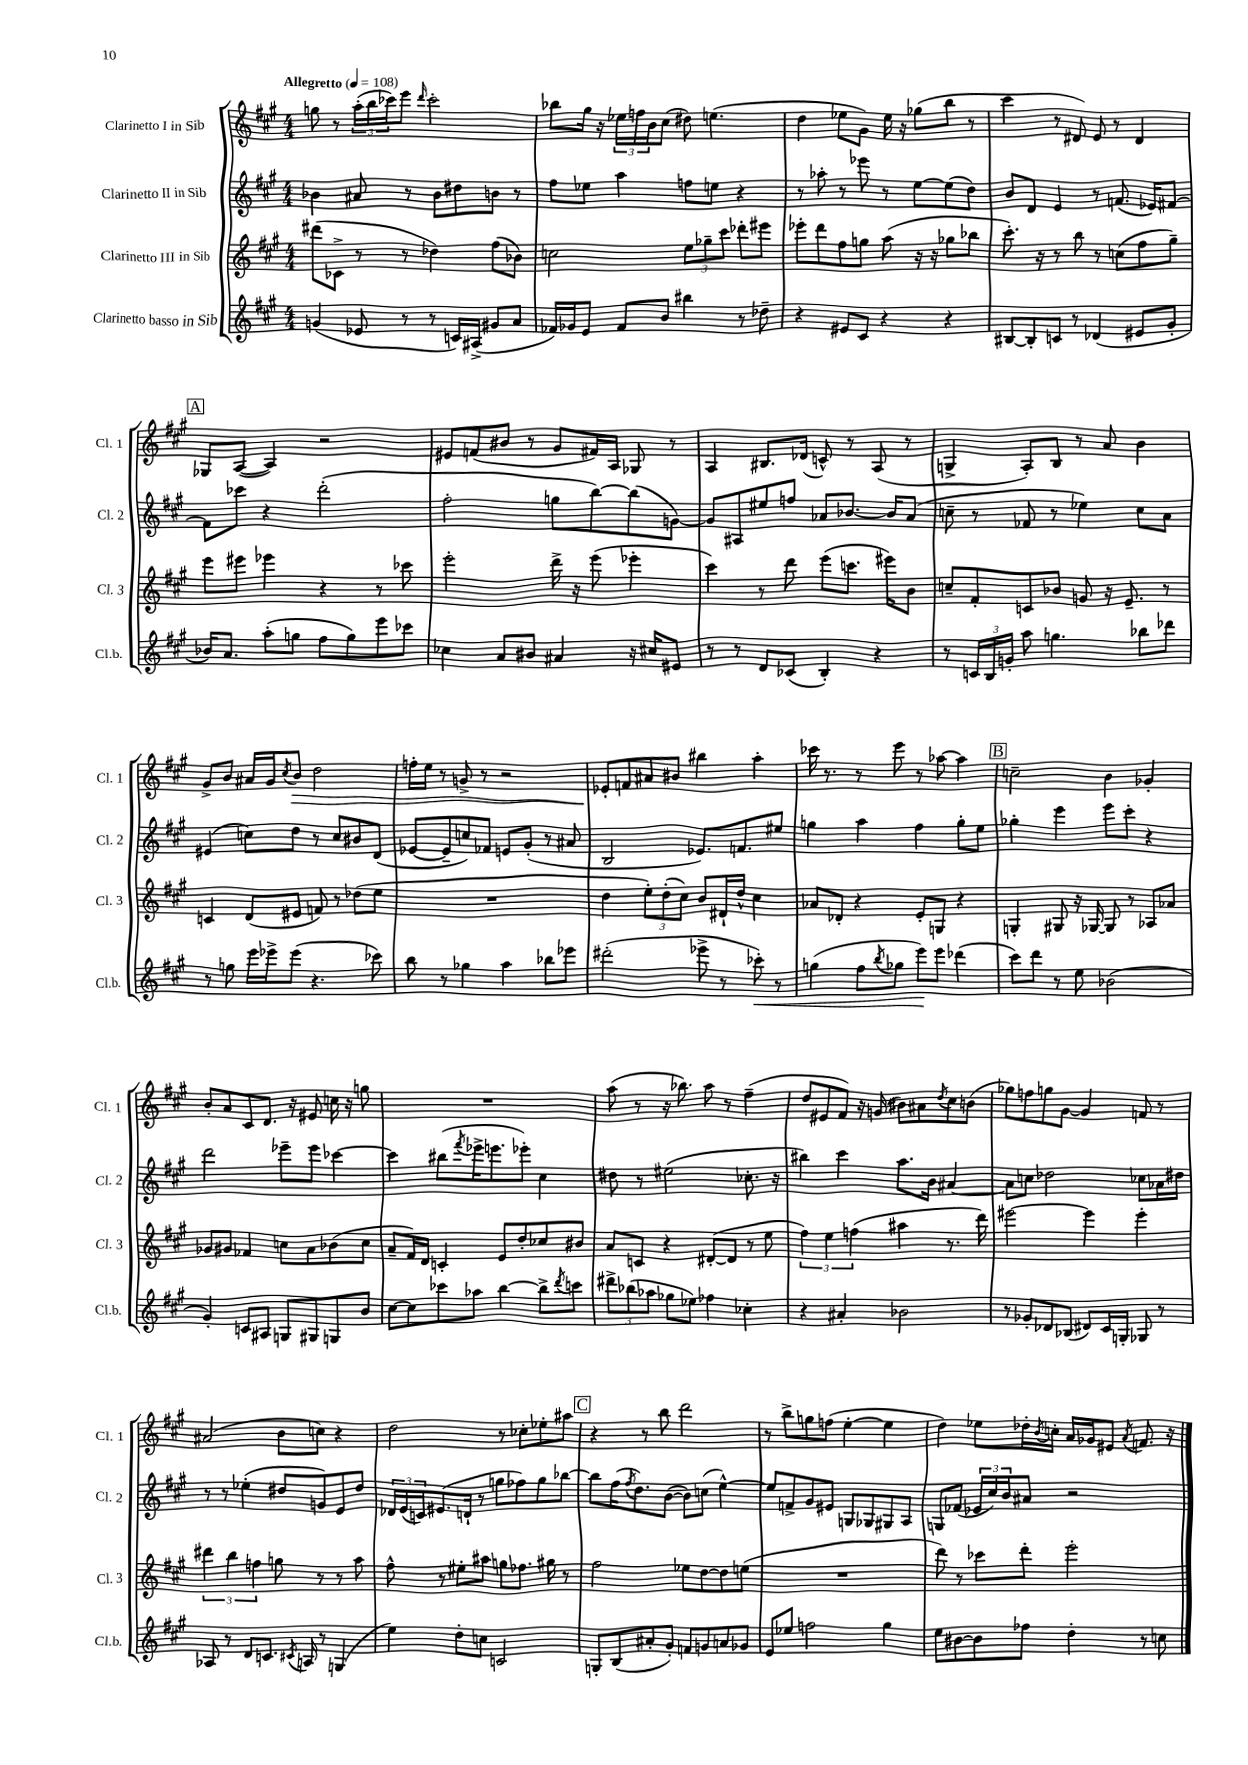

**kern	**dynam	**kern	**kern	**kern	**dynam
*part4	*part4	*part3	*part2	*part1	*part1
*staff4	*staff4	*staff3	*staff2	*staff1	*staff1
*I"Clarinetto basso in Sib	*	*I"Clarinetto III in Sib	*I"Clarinetto II in Sib	*I"Clarinetto I in Sib	*
*I'Cl.b.	*	*I'Cl. 3	*I'Cl. 2	*I'Cl. 1	*
*clefG2	*	*clefG2	*clefG2	*clefG2	*
*k[f#c#g#]	*	*k[f#c#g#]	*k[f#c#g#]	*k[f#c#g#]	*
*M4/4	*	*M4/4	*M4/4	*M4/4	*
*MM108	*	*MM108	*MM108	*MM108	*
=1	=1	=1	=1	=1	=1
!	!	!	!	!LO:TX:a:B:t=Allegretto	!
(4gn/	.	(8ddd#X\L	4b-X\	8ggn\	.
.	.	8c-X^\J	.	8r	.
8e-X/	.	8r	8a#X/	(24aa'\LL	.
.	.	.	.	24bb\	.
.	.	.	.	24ccc-X\J)	.
8r	.	8r	8r	8eee\J	.
.	.	.	.	16qqddd/	.
8r	.	4dd-X\)	8b-\L	2ccc-'\	.
16cn/LL)	.	.	8dd#X\	.	.
(16A#X^/JJ	.	.	.	.	.
8g#X/L	.	(8ff#\L	8bn\J	.	.
8a/J	.	8b-X\J)	8r	.	.
=2	=2	=2	=2	=2	=2
16f-X/LL)	.	2ccn\	8ff#\L	8bb-X\L	.
16g-X/J	.	.	.	.	.
8e/J	.	.	8ee-X\J	16gg#\Jk	.
.	.	.	.	16r	.
8f-/L	.	.	4aa\	24ee-X\LL	.
.	.	.	.	24ffn\	.
.	.	.	.	24b\J	.
8b/J	.	.	.	(8cc#\J	.
4bb#X\	.	12ee\L	8ffn\L	8dd#X\)	.
.	.	12gg-X~\	.	.	.
.	.	.	8een\J	(4.een\	.
.	.	12ccc#\J	.	.	.
8r	.	8ddd-X'\L	4r	.	.
8dd-X~\	.	8eee#X\J	.	.	.
=3	=3	=3	=3	=3	=3
4r	.	8eee-X'\L	8r	4dd\	.
.	.	8ddd\	8aa-X'\	.	.
8e#X/L	.	8ff#\	8r	8ee-X\L	.
8c#/J	.	8ggn\J	8eee-X\	8g#\J)	.
4r	.	(8aa\	8r	16ee-\	.
.	.	.	.	16r	.
.	.	16r	[8ee\L	(8gg-X\L	.
.	.	16r	.	.	.
4r	.	8gg-X\L	(8ee\]	8bb\J	.
.	.	8bb-X\J	8dd\J)	8r	.
=4	=4	=4	=4	=4	=4
[8B#X/L	.	8.ccc#'\)	8b/L	4ccc#\	.
8B#'/]	.	.	8d/J	.	.
.	.	16r	.	.	.
8cn/J	.	8r	4e/	8r	.
8r	.	8bb\	.	8d#X/)	.
(4d-X/	.	8r	8r	8e/	.
.	.	(8ccn\L	(8.fn/	8r	.
8e#X/L	.	8ff#\	.	4d#/	.
.	.	.	16e-X/KL)	.	.
8g#'/J	.	8gg#~\J)	[8f#X/J	.	.
!!LO:LB:g=z
!!LO:REH:place=s1:t=A
=5	=5	=5	=5	=5	=5
16b-X/KL)	.	8eee\L	8f#\L]	8G-X/L	.
8.a/J	.	.	.	.	.
.	.	8eee#X\J	8ccc-X\J	([8A/J	.
(8aa'\L	.	4eee-X\	4r	4A/])	.
8ggn\J	.	.	.	.	.
8ff#\L	.	4r	(2ddd'\	2r	.
8gg\)	.	.	.	.	.
8eee\	.	8r	.	.	.
8ccc-X\J	.	8ccc-X\	.	.	.
=6	=6	=6	=6	=6	=6
4cc-X\	.	2eee'\	2ff#'\	8e#X/L	.
.	.	.	.	(8fn/	.
8a/L	.	.	.	8b#X/J	.
8b#X/J	.	.	.	8r	.
4a#X/	.	16ddd^\	8ggn\L	8g#/L	.
.	.	16r	.	.	.
.	.	(8eee\	[8bb\)	16f#X/L)	.
.	.	.	.	16A/JJ	.
16r	.	4eee-X'\	(8bb\]	8G-X/	.
16cc#X/KL	.	.	.	.	.
8e#X/J	.	.	[8gn\J)	8r	.
=7	=7	=7	=7	=7	=7
8r	.	4ccc#\)	8g/L]	4A/	.
8r	.	.	8A#X/	.	.
8d/L	.	8r	8ee#X/	8.B#X/L	.
(8c-X/J	.	8ddd\	8ffn/J	.	.
.	.	.	.	(16d-X/Jk	.
4B'/)	.	(8eee\L	8a-X/L	8cn^^/)	.
.	.	8.cccn\J	[8.b-X/J	8r	.
4r	.	.	.	(8A/	.
.	.	16eee#X\KL)	16b-/KL]	.	.
.	.	8b\J	(8a-/J	8r	.
=8	=8	=8	=8	=8	=8
8r	.	8ccn~/L	8ccn~\	4Gn^/	.
24cn/LL	.	8f#'/	8r	.	.
24B/	.	.	.	.	.
24gn'/JJ	.	.	.	.	.
8aa\	.	8cn/	8f-X/	8A'/L)	.
4.ggn\	.	8b-X/J	8r	8B/J	.
.	.	8gn/	4ee-X\)	8r	.
.	.	16r	.	8a/	.
.	.	8.e~/	.	.	.
8bb-X\L	.	.	8cc\L	4b\	.
8ddd-X\J	.	8r	8a\J	.	.
!!LO:LB:g=z
=9	=9	=9	=9	=9	=9
8r	.	4cn/	(4e#X/	8g#^/L	.
8ggn\	.	.	.	8b/J	.
16eee\LL	.	(8d/L	8ccn\L)	16a#X/LL	.
16eee-X^\J	.	.	.	16g#/J	.
.	.	.	.	8qcc#/	.
!	!	!	!	!	!LO:HP:b
(8eee-\J	.	8e#X/J	8dd\J	8b/J	>
4.r	.	8fn/)	8r	2dd\	.
.	.	8r	8cc/L	.	.
.	.	(8dd-X\L	8b#X/	.	.
8ccc-X\)	.	8ee\J	(8d/J	.	.
=10	=10	=10	=10	=10	=10
8bb\	.	1r	[8e-X/L	16ffn'\LL	.
.	.	.	.	16ee\JJ	.
8r	.	.	8e-~/]	8r	.
4gg-X\	.	.	8ccn/)	8gn^/	.
.	.	.	8f-X/J	8r	.
4aa\	.	.	8en/L	2r	.
.	.	.	(8g#'/J	.	.
8bb-X\L	.	.	8r	.	.
8eee-X\J	.	.	8a#X/	.	.
=11	=11	=11	=11	=11	=11
(2ddd#X'\	.	4dd\	2B/	8e-X'/L	.
.	.	.	.	8fn/	]
.	.	12ee'\L)	.	8a#X/	.
.	.	(12dd'\	.	.	.
.	.	.	.	8b#X/J	.
.	.	12cc#\J)	.	.	.
8eee-X^\	.	8b/L	8.e-X/L)	4bb#X\	.
8r	.	16d#X`/L	.	.	.
.	.	16dd^^/JJ	8.fn/	.	.
!	!LO:HP:b	!	!	!	!
8ccc-X'\)	<	4cc#\	.	4aa'\	.
8r	.	.	8ee#X/J	.	.
=12	=12	=12	=12	=12	=12
(4ggn\	.	8a-X/L	4ggn\	16ccc-X\	.
.	.	.	.	8.r	.
.	.	8d-X'/J	.	.	.
8ff#\L	.	4r	4aa\	8r	.
8qbb/	.	.	.	.	.
8gg-X\J	.	.	.	8eee\	.
8eee\L)	.	8e'/L	4ff#\	8r	.
8eee\J	[	8Gn/J	.	[8aa-X\	.
(4ddd-X\	.	4r	8gg'\L	4aa-\]	.
.	.	.	8ee\J	.	.
!!LO:REH:place=s1:t=B
=13	=13	=13	=13	=13	=13
8ccc#\L)	.	4Gn'/	4gg-X'\	2ccn~\	.
8ddd\J	.	.	.	.	.
8r	.	8G#X/	4eee\	.	.
8ee\	.	16r	.	.	.
.	.	[16G-X/	.	.	.
(2b-X\	.	8G-/]	8eee\L	4b\	.
.	.	8r	8ccc#'\J	.	.
.	.	8A-X/L	4r	4g-X'/	.
.	.	8a-X/J	.	.	.
!!LO:LB:g=z
=14	=14	=14	=14	=14	=14
4g#'/)	.	8g-X/L	2ddd\	8b'/L	.
.	.	8g#X/J	.	8a/	.
8cn/L	.	4f-X/	.	8c#/	.
8A#X/J	.	.	.	8.d/J	.
8Gn/L	.	8ccn\L	8eee-X~\L	.	.
.	.	.	.	16r	.
8G#X/	.	8a\	8eee-\J	8e#X/	.
8Gn/	.	(8b-X\	[4ccc-X\	16ccn\	.
.	.	.	.	16r	.
8b/J	.	8cc\J	.	8ggn\	.
=15	=15	=15	=15	=15	=15
[8cc#\L	.	8a~/L	4ccc-\]	1r	.
8cc#\]	.	16f#/L)	.	.	.
.	.	16d/JJ	.	.	.
8ccc-X\	.	4cn'/	(8bb#X\L	.	.
.	.	.	8qfff#/	.	.
8aa-X\J	.	.	16eee-X^\K	.	.
.	.	.	8.eeen\	.	.
[4bb\	.	8e/L	.	.	.
.	.	8dd'/	8eee-X'\J)	.	.
8bb^\L]	.	8cc-X/	4cc#\	.	.
8qddd/	.	.	.	.	.
8cccn\J	.	8b#X/J	.	.	.
=16	=16	=16	=16	=16	=16
12ddd#X^\L	.	8a/L	8dd#X\	(8aa\	.
(12bb-X\	.	.	.	.	.
.	.	8cn/J	8r	8r	.
12aa-X\J	.	.	.	.	.
8gg-X\L	.	4r	(2ee#X\	16r	.
.	.	.	.	8.bb-X\)	.
8ee-X\J)	.	.	.	.	.
4ff-X\	.	([8d#X'/L	.	8aa\	.
.	.	8d#/J]	.	8r	.
4cc-X'\	.	8r	8.cc-X'\	(4ff#~\	.
.	.	8ee\	.	.	.
.	.	.	16r	.	.
=17	=17	=17	=17	=17	=17
4r	.	6ff#\)	4bb#X\)	8dd/L	.
.	.	.	.	8e#X/	.
.	.	6ee\	.	.	.
4a#X'/	.	.	4ccc#\	8f#/J)	.
.	.	(6ffn\	.	.	.
.	.	.	.	16r	.
.	.	.	.	(16gn/	.
2b-X\	.	4aa#X\	8.aa\L	8b#X\L)	.
.	.	.	.	8a#X\	.
.	.	.	16b\Jk	.	.
.	.	.	.	8qdd/	.
.	.	8.r	[4a#X/	8cc#\	.
.	.	.	.	(8bn\J	.
.	.	16ddd\)	.	.	.
=18	=18	=18	=18	=18	=18
8r	.	[2eee#X\	8a#\L]	8gg-X\L)	.
8g-X'/L	.	.	8ccn\J	8ffn\	.
8d-X/	.	.	2dd-X\	8ggn\	.
(8B-X/J	.	.	.	[8g#\J	.
8d#X/L)	.	4eee#\]	.	4g#/]	.
16c#/L	.	.	.	.	.
16Gn'/JJ	.	.	.	.	.
8G-X/	.	4eee#'\	8cc-X\L	8fn/	.
8r	.	.	16a-X\L	8r	.
.	.	.	16dd#X\JJ	.	.
!!LO:LB:g=z
=19	=19	=19	=19	=19	=19
8A-X/	.	6ddd#X\	8r	(2a#X/	.
8r	.	.	8r	.	.
.	.	6bb\	.	.	.
8d/L	.	.	(4ee-X'\	.	.
.	.	6ffn\	.	.	.
8.cn/J	.	.	.	.	.
.	.	8ggn\	8dd#X/L	8b\L	.
8qc#X/	.	.	.	.	.
16An/	.	.	.	.	.
8r	.	8r	8gn/)	8ccn\J)	.
(4Gn/	.	8r	8e/	4r	.
.	.	8aa\	8dd#/J	.	.
=20	=20	=20	=20	=20	=20
4ee\)	.	8ff#^^\	24d-X/LL	2dd\	.
.	.	.	(24e/	.	.
.	.	.	24cn/J)	.	.
.	.	8r	(8.e#X/	.	.
8dd'\L	.	8ee#X'\L	.	.	.
.	.	.	16dn`/Jk	.	.
8ccn\J	.	8aa#X\J	8r	.	.
2cn/	.	8ggn\L	8ggn\L	8r	.
.	.	8.ff-X\J	8ff-X\)	8cc-X'\L	.
.	.	.	8gg\	8ee-X'\	.
.	.	16gg#X\	.	.	.
.	.	8r	[8bb-X\J	8aa#X\J	.
!!LO:REH:place=s1:t=C
=21	=21	=21	=21	=21	=21
8Gn'/L	.	2ff#\	8bb-\L]	4r	.
(8B/	.	.	(16ff#\K	.	.
.	.	.	8qff#/	.	.
.	.	.	8.dd\)	.	.
8a#X'/	.	.	.	8r	.
8g#'/J)	.	.	([8b\J	8bb\	.
8fn/L	.	8ee-X\L	8b\L])	2ddd\	.
8gn/	.	[8dd\	(8ccn\J	.	.
8an/	.	8dd\]	[4ee^^\)	.	.
8g-X/J	.	(8een\J	.	.	.
=22	=22	=22	=22	=22	=22
8e/L	.	1r	8ee/L]	8r	.
8ee-X/J	.	.	8fn^/	8bb^\L	.
2ffn\	.	.	8g#/	8ggn\	.
.	.	.	8e#X/J	(8ffn\J	.
.	.	.	8Gn/L	[4ee'\	.
.	.	.	8G-X/	.	.
4gg#\	.	.	8G#X/	4ee\]	.
.	.	.	8A/J	.	.
=23	=23	=23	=23	=23	=23
8ee\L	.	8ddd\)	8Gn/L	4dd\)	.
[8b#X\	.	8r	(8f-X/J	.	.
8b#\]	.	8ccc-X\L	24e-X/LL	8ee-X\L	.
.	.	.	24cc#/)	.	.
.	.	.	24b/J	.	.
8ff-X\J	.	8ddd'\J	8a#X/J	16dd-X'\L	.
.	.	.	.	8qb/	.
.	.	.	.	16ccn'\JJ	.
4dd'\	.	2eee'\	2r	16a/LL	.
.	.	.	.	16g-X/J	.
.	.	.	.	8e#X/J	.
.	.	.	.	8qa/	.
8r	.	.	.	8.fn/	.
8ccn\	.	.	.	.	.
.	.	.	.	16r	.
==	==	==	==	==	==
*-	*-	*-	*-	*-	*-
